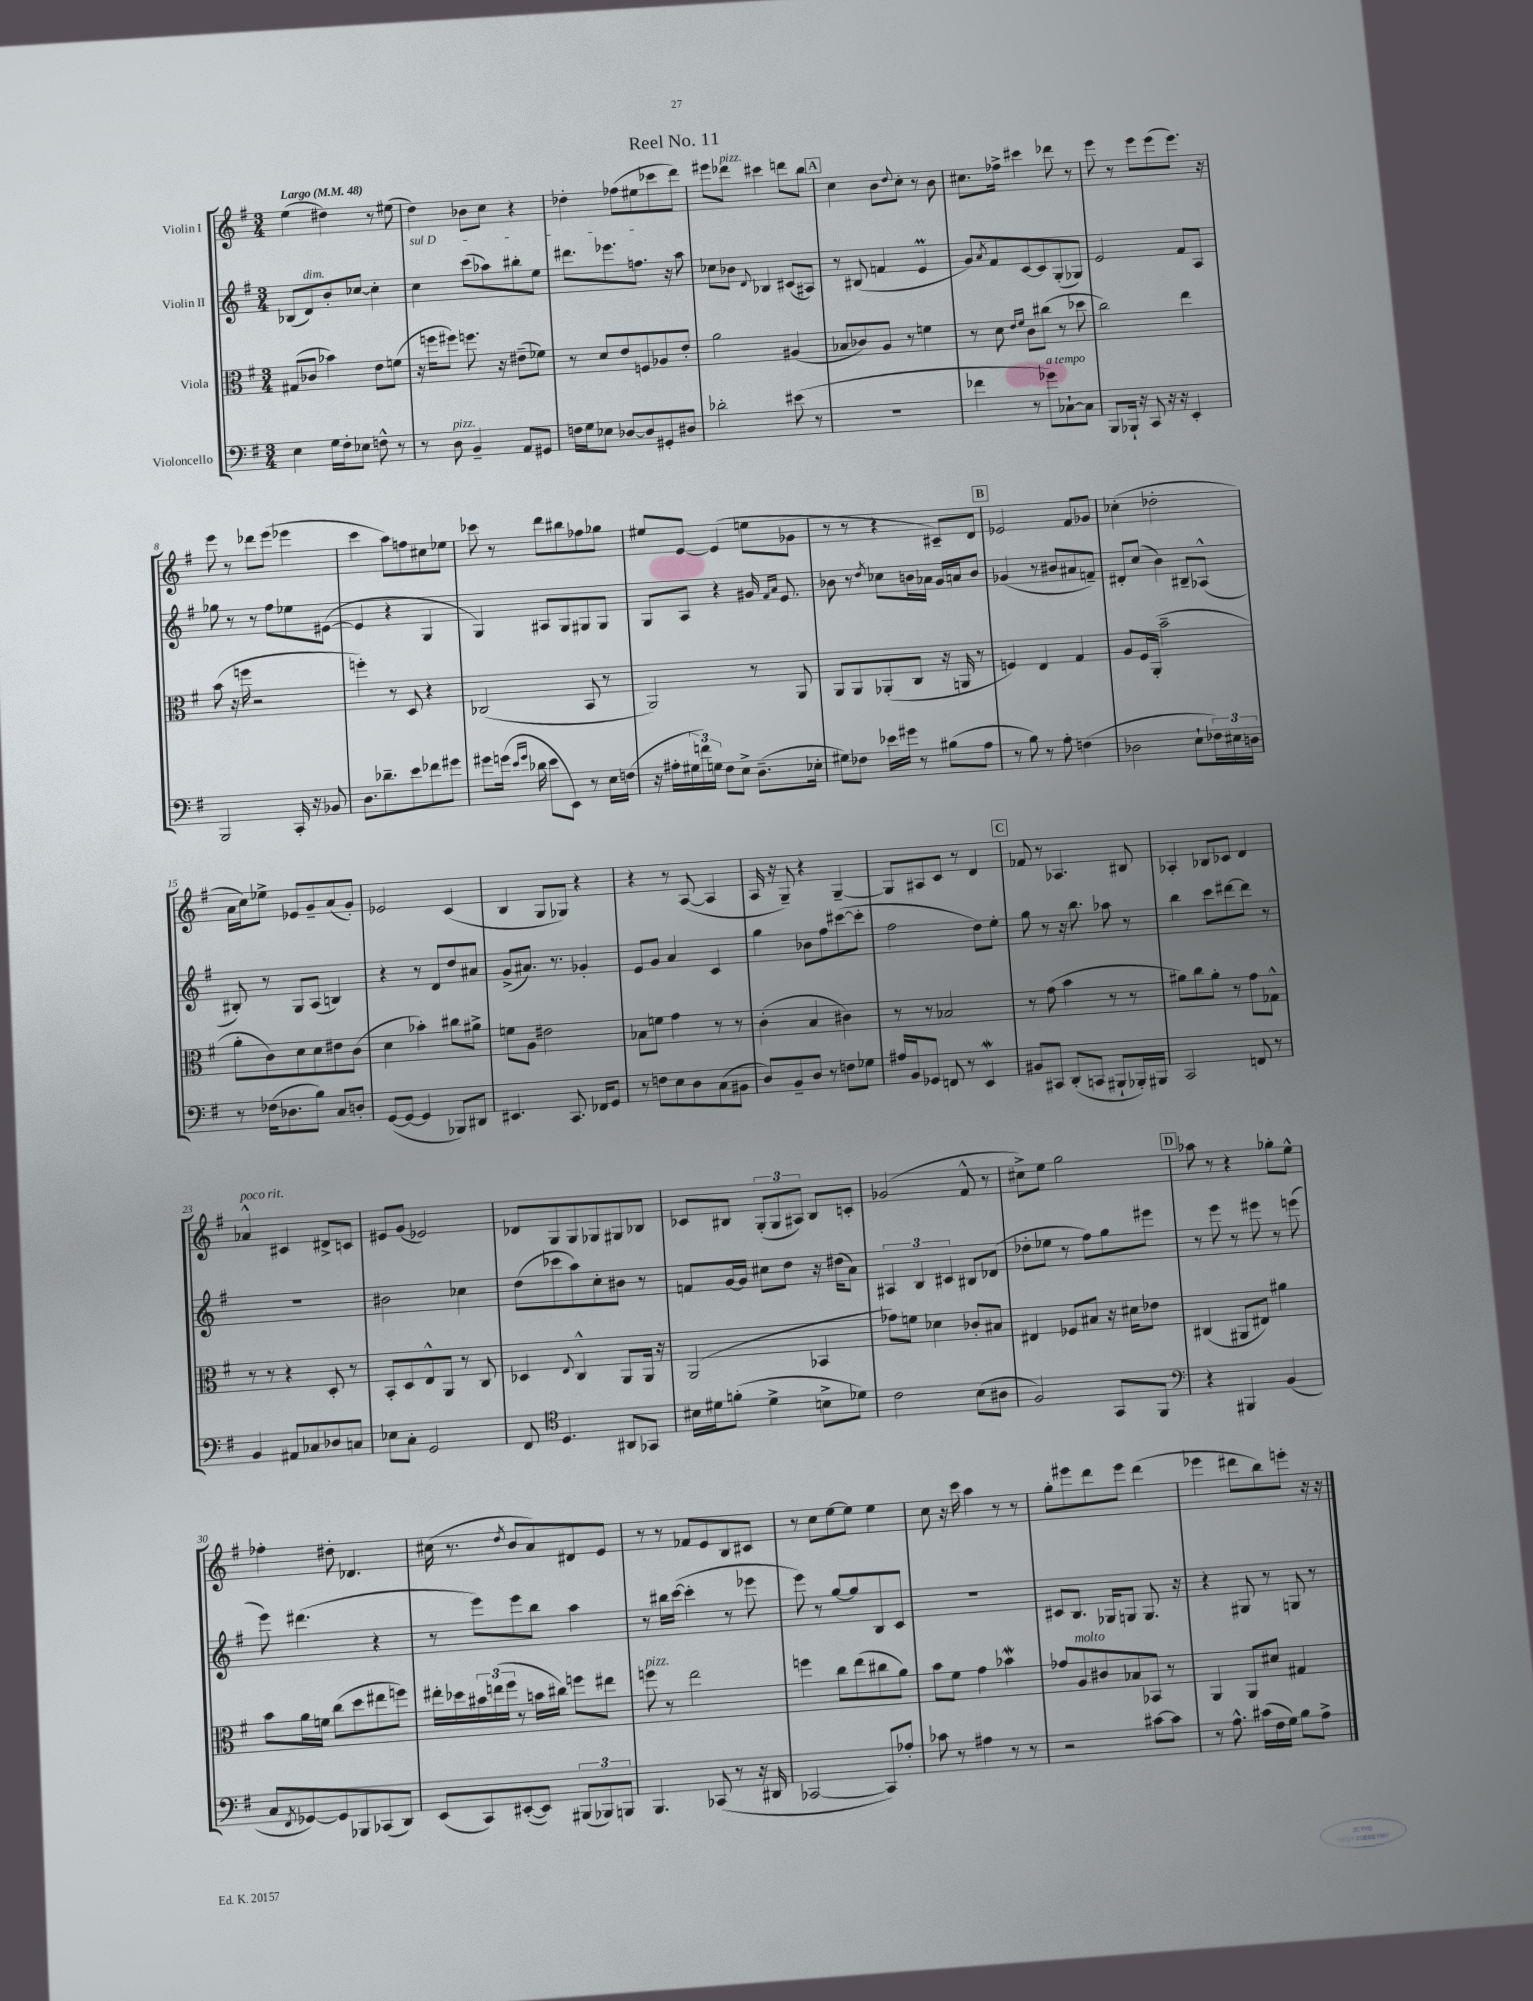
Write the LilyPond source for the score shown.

\header { title = "Reel No. 11" }
<<
\new StaffGroup <<
\new Staff = "s0" \with { instrumentName = "Violin I" } {
    \clef treble \key g \major \numericTimeSignature \time 3/4 \tempo "Largo" 4 = 48
    e''4( dis''4) r8 eis''8( |
    d''4) bes'8 c''8 r4 |
    des''4-. fes''8( eis''8 ces'''8 d'''8) |
    eis'''8 des'''8^\markup { \italic "pizz." } cis'''4 d'''8 b''8 |
    \mark \markup { \box "A" } c''4 b'8 \appoggiatura { d''8 } c''8-. r8 b'8 |
    cis''8. fes''16-> cis'''4 des'''8 r8 |
    e'''8 r8 e'''8 e'''8( e'''8.) r16 |
    e'''8 r8 des'''8 e'''8( ees'''4 |
    c'''4 a''8) f''8 cis''8 ees''8 |
    ces'''8 r8 d'''8 bis''8 fes''8 ges''8 |
    eis''8 e'8~ e'4( e''8 ges'8 |
    r8 r8 r4 cis'8--) d'8 |
    \mark \markup { \box "B" } ees'2 fis'8 ges'8 |
    ces''4-.( des''2-. |
    a'16 c''16) ees''8-> ees'8 g'8-- a'8( g'8-.) |
    ees'2 c'4( |
    b4 g8 ges8) r4 |
    r4 r8 a8~( a4 |
    a16 r16 g8--) r4 g4~-- |
    g8 ais8 c'8 r8 d'4 |
    \mark \markup { \box "C" } fes'8 r8 aes4. bis8 |
    aes4-. bes8 ces'8 d'4 |
    aes'4-^^\markup { \italic "poco rit." } cis'4 dis'8-> c'8 |
    eis'8 g'8( ees'2) |
    des'8 g8 g8 ges8 gis8 bes8 |
    ces'8 bis8 \tuplet 3/2 { g8-.( g8 ais8) } bis8 c'8-. |
    ges'2( fis'8-^ r8 |
    cis''8->) e''8 g''2 |
    \mark \markup { \box "D" } aes''8 r8 r4 ges''8-. e''8-^ |
    fes''4-. dis''8-. des'4. |
    cis''16( r8. \acciaccatura { d''8 } b'8 a'8) dis'8 e'8 |
    r8 r8 fes'8 e'8 b8 cis'8 |
    r8 c''8 e''8~ e''8 e''4 |
    c''8 r16 c'''16 a''4 r8 r8 |
    g''8-. eis'''8 d'''8 eis'''8 d'''4( |
    ees'''4 dis'''8 b''8) e'''8-. r16 r16 \bar "|." |
}
\new Staff = "s1" \with { instrumentName = "Violin II" } {
    \clef treble \key g \major \numericTimeSignature \time 3/4
    bes8( d'8^\markup { \italic "dim." }) b'8-. ces''8~ ces''4-. |
    \once \override TextSpanner.bound-details.left.text = \markup { \italic "sul D" } c''4\startTextSpan c'''8( aes''8) bis''8-. e''8 |
    dis'''8. ees'''8. f''8.\stopTextSpan r16 a''8 |
    ces''8 bes'8 \appoggiatura { d'8 } bes4 cis'8( ais8) |
    \mark \markup { \box "A" } r8 bis8( f'4 e'4\prall |
    g'8) \acciaccatura { a'8 } fis'8 c'8~ c'8 g8-.( ges8) |
    e'2 fis'8 a8 |
    ges''8 r8 r8 fis''8 ees''8 eis'8~( |
    eis'4 r4 g4 |
    g4) ais8 g8 gis8 gis8 |
    g8 a8 r4 gis'16 \grace { fis'16 a'16 } e'8. |
    bes'8 r8 \acciaccatura { d''8 } ces''8 b'16 aes'16 g'16 a'16 b'8 |
    \mark \markup { \box "B" } ges'4( r8 bis'8 ais'8 f'8--) |
    dis'8-. c''8( b'4) bis8-- aes8-^( |
    bis8-.) r8 g8 a8( b4) |
    r4 r8 d'8 d''8 ais'8 |
    g'8->( ais'8.) r8. ges'4-. |
    e'8 g'8 a'4 c'4 |
    g''4 bes'8 fis''8 cis'''8~( cis'''8-. |
    fis''2 d''8) e''8-. |
    \mark \markup { \box "C" } g''8 r8 r16 b''8. aes''8 r8 |
    b''4 c'''8 dis'''8~ dis'''8 r8 |
    R2. |
    bis'2 ces''4 |
    d''8( ces'''8 a''8) c''8-. bis'8 r8 |
    f'8 g'16~ g'16 cis''8 d''8 r16 dis''16( a'8) |
    \tuplet 3/2 { ais4 b4 cis'4 } bis8 des'8( |
    des''8-. ees''8 r8 fis''8) g''8 eis'''8 |
    \mark \markup { \box "D" } r8 e'''8 r8 eis'''8 r8 e'''8( |
    e'''8) dis'''4.( r4 |
    r8 e'''8) e'''8 b''8 a''4 |
    r8 bis''16 c'''16~( c'''4-. r8 ees'''8 |
    e'''8) r8 g''8~ g''8 b8 c'8 |
    R2. |
    cis'8 b8. ges16 g8 g8. r16 |
    r4 gis8 r8 g8 r8 \bar "|." |
}
\new Staff = "s2" \with { instrumentName = "Viola" } {
    \clef alto \key g \major \numericTimeSignature \time 3/4
    gis8( ces'8 bes'4) e'8 f'8( |
    r16 f''16 fis''8) f''8. r16 eis'8--( fes'8) |
    r8 d'8 e'8 f8 aes8 e'8-. |
    a'2 ais4( |
    \mark \markup { \box "A" } bes8 ces'8) a8 r8 f'4 |
    r8 d'8 \grace { e'16 fis'16 } c'8 cis''8( r8 des''8 |
    c''2) e''4 |
    b'8( r16 f''16 r2 |
    f''4-.) r8 d8 r4 |
    ces2( b,8 r8 |
    a,2) r8 a,8 |
    a,8 a,8 aes,8-.( c8 r16 a,16 r8 |
    \mark \markup { \box "B" } f4) e4 g4 |
    a8 fis16 a,16-.( b'2-- |
    a'8-. c'8) d'8 d'8 eis'8 c'8( |
    d'4 bes'4-.) cis''8 ais'8-> |
    f'8 a8 eis'2 |
    bes8 f'8 g'4 r8 r8 |
    c'4-.( b4 cis'4) |
    r8 r8 bes2 |
    \mark \markup { \box "C" } r8 g'8( b'4 r8 r8 |
    ais'8) c''8 ais'8-. r8 g'8 ges8-^ |
    r8 r8 r4 d8-. r8 |
    b,8-. d8 e8-^ a,8 r8 c8 |
    des4 \appoggiatura { e8 } c4-^ a,8 a,16 r16 |
    a,2( bes,4 |
    ges'8) f'8 des'4 ces'8-. bis8 |
    eis4 fes8 bis8 r16 dis'16 ees'8 |
    \mark \markup { \box "D" } cis4( ais,8 eis8) ais'4 |
    b'8 a'16 f'16 c''8( d''8 eis''8 f''8) |
    eis''16-. des''16 \tuplet 3/2 { bis'16 e''16( fis''16 } r8 b'16 cis''16) f''8 eis''8 |
    f''8^\markup { \italic "pizz." } r8 e''2 |
    f''4 c''8 e''8( cis''8 a'8) |
    b'8 fis'8 g'4 bes'4\mordent |
    ges'8 a8^\markup { \italic "molto" } cis'8 bes8 bes,8 r8 |
    a,4 a,8 dis'8 gis4 \bar "|." |
}
\new Staff = "s3" \with { instrumentName = "Violoncello" } {
    \clef bass \key g \major \numericTimeSignature \time 3/4
    e4 g16 fis16-. ees8 f8-^ r8 |
    r8 d8^\markup { \italic "pizz." } b,4-- a,8 gis,8 |
    f16 g16 ees8 des8~ des8 gis,8-. dis8 |
    des'2-. eis'8( r8 |
    \mark \markup { \box "A" } R2. |
    fes'4 r8 ges'8^\markup { \italic "a tempo" }) ces8~-! ces8 |
    b,,8 bes,,16-! r16 c,8 r16 r16 e,4-. |
    b,,2 c,16-. r16 bes,8 |
    d8. des'8.-- e'8 fes'8 gis'8 |
    gis'8 g'16( \grace { e'16 g'16 } des'16 e'8 e,8) r8 e16 f16( |
    r16 ais16-. \tuplet 3/2 { gis16 f'16) g16 } fis8 e8-> d8.--( ees16-. |
    gis8) fes8 ees'16 gis'16 r8 bis8( a8 |
    \mark \markup { \box "B" } r8 b8) r8 a8-. f4( |
    des2 e8-! \tuplet 3/2 { fes16) eis16 d16 } |
    r8 fes16( des8. b8) c8 d8-. |
    g,8~( g,8~ g,4 bes,,8) dis,8 |
    eis,4. c,8. fes,16 g,8 |
    r8 f8 e8 d8 c8( bis,8 |
    d8) b,8-- d8 r8 f8 ges8 |
    ais16 b,16 ges,8 f,8 r8 e,4\mordent |
    \mark \markup { \box "C" } bis,8 cis,8 d,8-.( c,8 bis,,8-! bes,,16-.) bis,,16 |
    c,2 f,8 r8 |
    b,4 ais,8 ces8 des8 c8 |
    ees8 c8-. g,2 |
    fis,8 \clef tenor d4. ais,8 ges,8 |
    bis16 dis'16 f'8-.( dis'4-> b8-> des'8) |
    c'2 b8( ais8 |
    fis2) g,8 fis,8 |
    \mark \markup { \box "D" } \clef bass r4 bis,,4 b,4( |
    c8 \acciaccatura { fis,8 } ges,8~) ges,8 bes,,8 ces,8( d,8) |
    e,8( c,8) eis,8~-.( eis,8) \tuplet 3/2 { bis,,8( bes,,8) b,,8 } |
    b,,4. ces,8( r8 r16 dis,16 |
    ces,2~ ces,8) aes8-. |
    ces'8 r8 ais4 r8 r8 |
    r2 cis'8~ cis'8 |
    r8 a8.-^ cis'16( fis16 g16) b8 a8-> \bar "|." |
}
>>
>>
